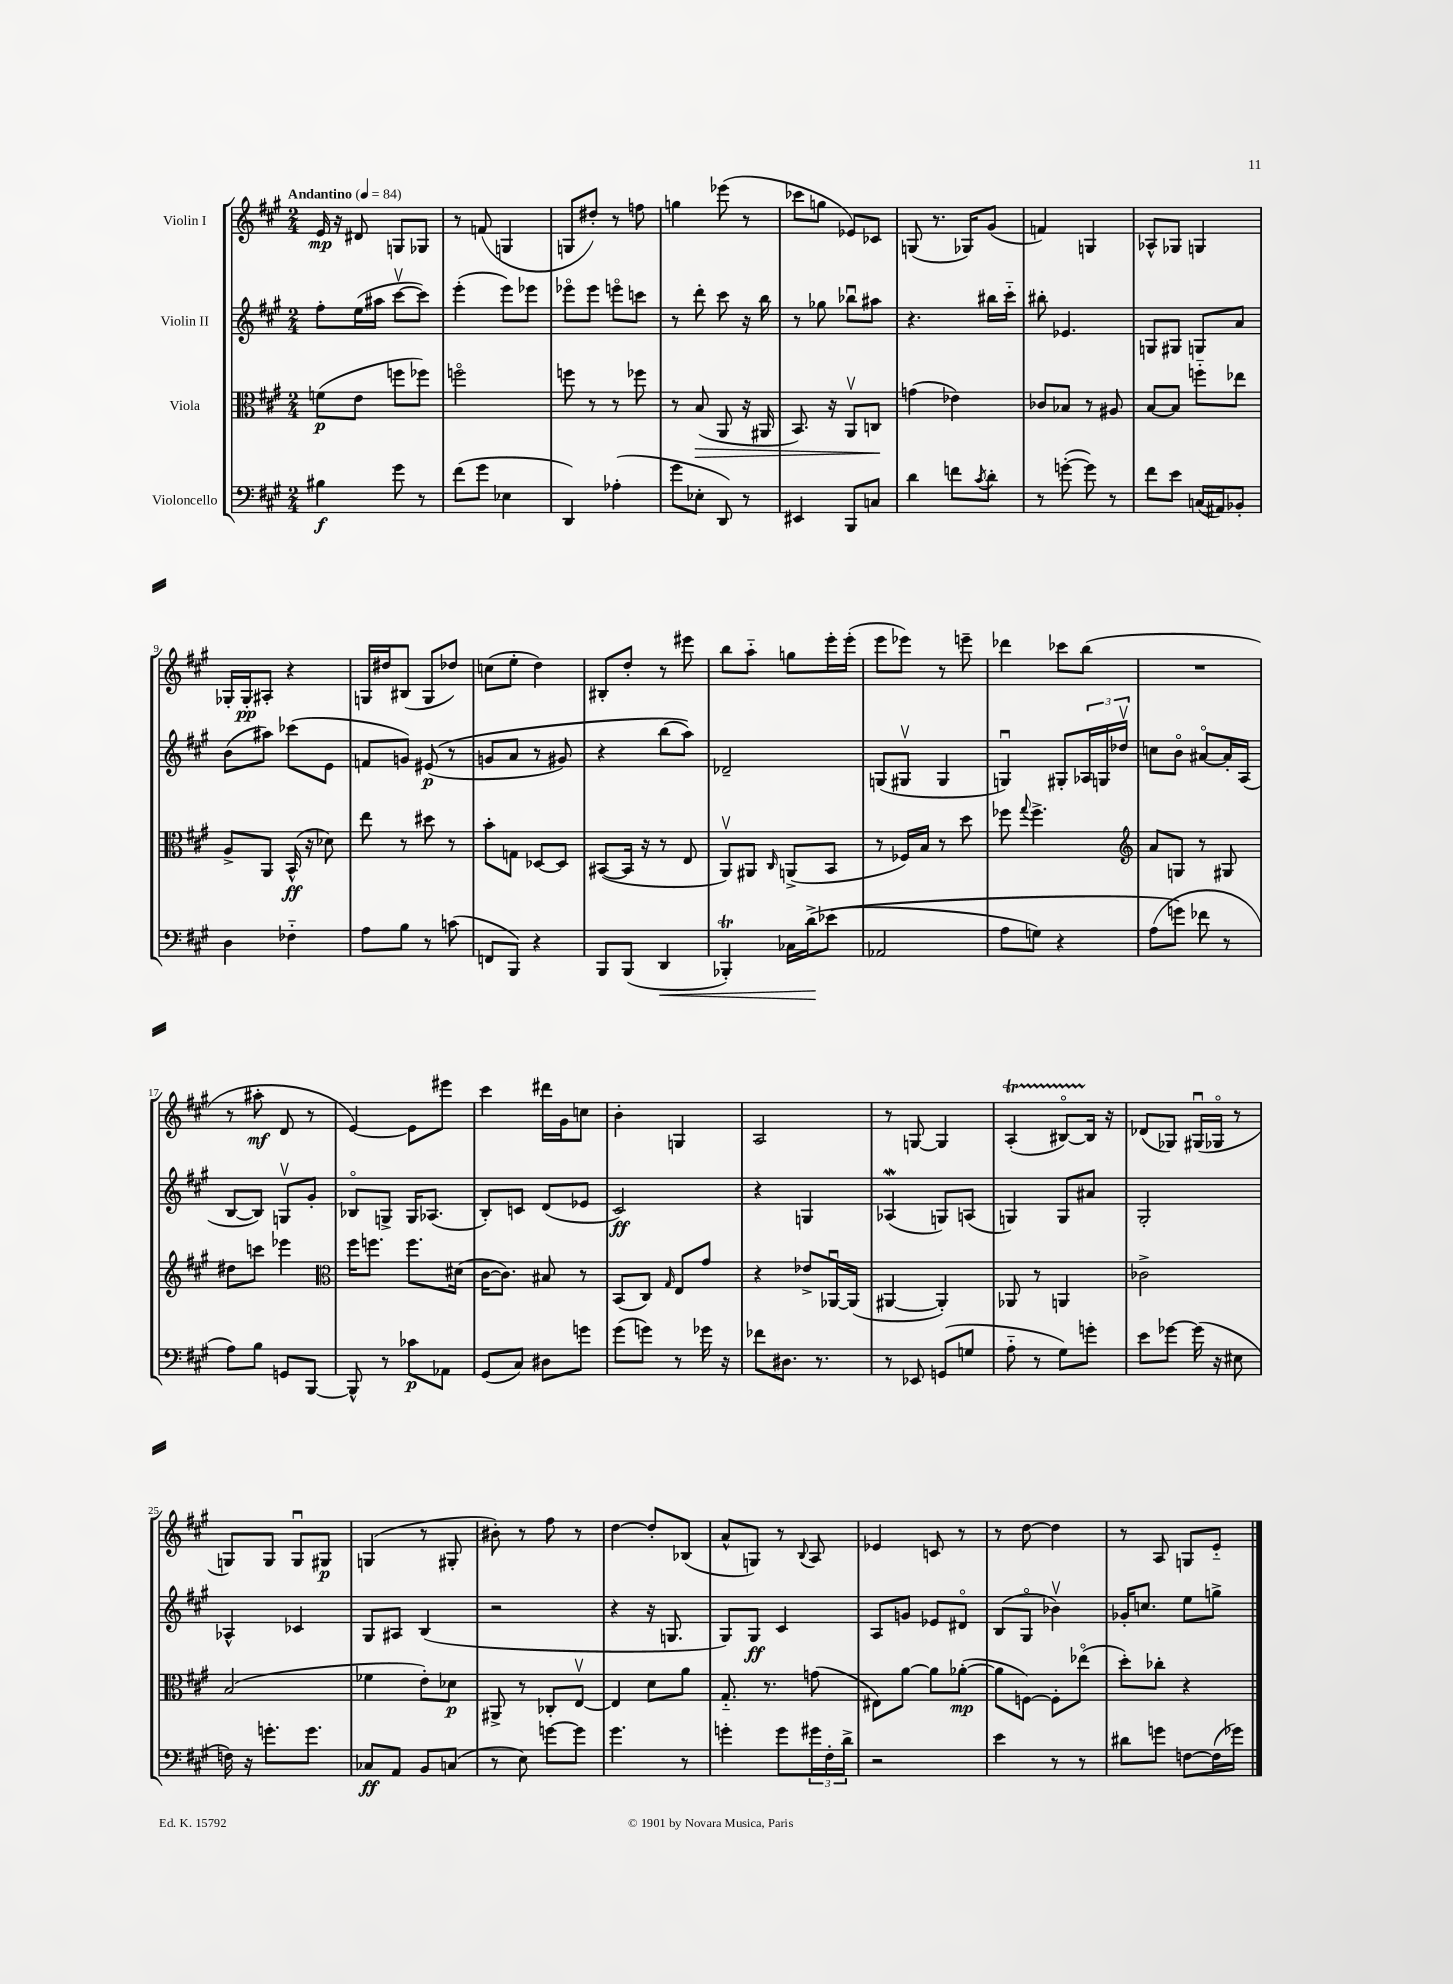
<<
\new StaffGroup <<
\new Staff = "s0" \with { instrumentName = "Violin I" } {
    \clef treble \key a \major \numericTimeSignature \time 2/4 \tempo "Andantino" 4 = 84
    e'16\mp r16 dis'8 g8 ges8 |
    r8 f'8( g4 |
    g8 dis''8-.) r8 f''8 |
    g''4 ees'''8( r8 |
    ces'''8 g''8 ees'8) ces'8 |
    g8( r8. ges16) gis'8( |
    f'4) g4 |
    aes8-^ ges8 g4 |
    ges16-. ges16-.\pp ais8-. r4 |
    g16 dis''16 bis8( g8 des''8) |
    c''8( e''8-. d''4) |
    bis8-. d''8-. r8 eis'''8 |
    b''8 a''8-_ g''8 e'''16-. e'''16-.( |
    e'''8 ees'''8) r8 e'''8-- |
    des'''4 ces'''8 b''8( |
    R2 |
    r8 ais''8-.\mf d'8 r8 |
    e'4~) e'8 eis'''8 |
    cis'''4 dis'''16 gis'16 c''8 |
    b'4-. g4 |
    a2 |
    r8 g8~ g4 |
    a4-.\startTrillSpan( bis8~\flageolet) bis16\stopTrillSpan r16 |
    des'8( ges8) gis16\downbow( ges16\flageolet r8 |
    g8) g8 g8\downbow gis8\p |
    g4( r8 gis8-. |
    bis'8-.) r8 fis''8 r8 |
    d''4~ d''8-. bes8( |
    a'8-^ g8) r8 \appoggiatura { b8 } a8 |
    ees'4 c'8 r8 |
    r8 d''8~ d''4 |
    r8 a8 g8 e'8-_ \bar "|." |
}
\new Staff = "s1" \with { instrumentName = "Violin II" } {
    \clef treble \key a \major \numericTimeSignature \time 2/4
    fis''8-. e''16( ais''16 cis'''8~\upbow cis'''8) |
    e'''4-.( e'''8) ees'''8 |
    ees'''8\flageolet ees'''8 e'''8\flageolet c'''8 |
    r8 d'''8-. cis'''8 r16 b''16 |
    r8 ges''8 bes''8\downbow ais''8 |
    r4. bis''16 cis'''16-_ |
    bis''8-. ees'4. |
    g8 gis8 g8 a'8 |
    b'8( ais''8) ces'''8( e'8 |
    f'8 g'8) eis'8\p(\( r8 |
    g'8 a'8 r8 gis'8) |
    r4 b''8( a''8)\) |
    des'2-- |
    g8( gis8\upbow gis4 |
    g4\downbow) gis8-. \tuplet 3/2 { aes16 g16 des''16\upbow } |
    c''8 b'8\flageolet ais'8~\flageolet ais'16-. a16( |
    b8~ b8) g8\upbow gis'8-. |
    bes8\flageolet g8-> g16 aes8.( |
    b8-.) c'8 d'8( ees'8 |
    cis'2\ff) |
    r4 g4 |
    aes4\mordent( g8) a8( |
    g4) g8 ais'8 |
    gis2-. |
    aes4-^ ces'4 |
    gis8 ais8 b4( |
    r2 |
    r4 r16 g8. |
    gis8) gis8\ff cis'4 |
    a8 g'8 ees'8 dis'8\flageolet |
    b8( gis8\flageolet bes'4\upbow) |
    ges'16-. c''8. e''8 g''8-> \bar "|." |
}
\new Staff = "s2" \with { instrumentName = "Viola" } {
    \clef alto \key a \major \numericTimeSignature \time 2/4
    f'8\p( e'8 f''8 fes''8) |
    f''2\flageolet |
    f''8 r8 r8 fes''8 |
    r8 b8\>( a,8 r16 ais,16 |
    b,8.) r16 a,8\upbow c8\! |
    g'4( ees'4) |
    ces'8 bes8 r8 ais8 |
    b8~ b8 f''8-_ ees''8 |
    a8-> a,8 b,16-^\ff( r16 des'8) |
    e''8 r8 dis''8 r8 |
    b'8-. g8 des8~ des8 |
    bis,8~( bis,16 r16 r8 e8 |
    a,8\upbow) ais,8 \grace { cis16 } a,8->( b,8 |
    r8 fes16) b16 r8 d''8 |
    fes''8 \appoggiatura { gis''8 } fes''4.-> |
    \clef treble a'8 g8 r8 gis8 |
    dis''8 c'''8 ees'''4 |
    \clef alto fis''16 f''8. f''8. dis'16( |
    cis'16~ cis'8.) bis8 r8 |
    b,8( cis8) \grace { gis16 } e8 gis'8 |
    r4 ees'8-> aes,16~\downbow aes,16( |
    ais,4~ ais,4-.) |
    aes,8 r8 a,4 |
    ces'2-> |
    b2( |
    fes'4 e'8-.) des'8\p |
    ais,8-> r8 ces8-. e8~\upbow |
    e4 d'8 a'8 |
    gis8.-_ r8. g'8( |
    eis8) a'8~ a'8 aes'8~-.\mp( |
    aes'8 f8~) f8-. ees''8\flageolet( |
    d''8-.) ces''8-. r4 \bar "|." |
}
\new Staff = "s3" \with { instrumentName = "Violoncello" } {
    \clef bass \key a \major \numericTimeSignature \time 2/4
    bis4\f gis'8 r8 |
    fis'8( gis'8 ees4 |
    d,4) aes4-.( |
    gis'8 ees8-. d,8) r8 |
    eis,4 b,,8 c8 |
    d'4 f'8 \acciaccatura { cis'8 } d'8-. |
    r8 g'8~-.( g'8) r8 |
    fis'8 e'8 c16( ais,16) bes,8-. |
    d4 fes4-_ |
    a8 b8 r8 c'8( |
    f,8 b,,8) r4 |
    b,,8 b,,8( d,4\< |
    bes,,4-.\trill) ces16 d'16->\!\( ees'8( |
    aes,2 |
    a8 g8) r4 |
    a8( g'8\) fes'8 r8 |
    a8) b8 g,8 b,,8~ |
    b,,8-^ r8 ces'8\p aes,8 |
    gis,8( cis8) dis8 g'8 |
    gis'8( g'8) r8 ges'16 r16 |
    fes'8 dis8. r8. |
    r8 ees,8 g,8( g8 |
    a8-_ r8 gis8) g'8-. |
    e'8 ges'8~ ges'16( r16 eis8 |
    f16) r16 g'8.-. g'8. |
    ces8\ff a,8 b,8 c8( |
    r8 e8) g'8~ g'8 |
    gis'4. r8 |
    g'4-. g'8 \tuplet 3/2 { gis'16 fis16-. d'16-> } |
    r2 |
    e'4 r8 r8 |
    dis'8 g'8 f8~ f16( ges'16) \bar "|." |
}
>>
>>
